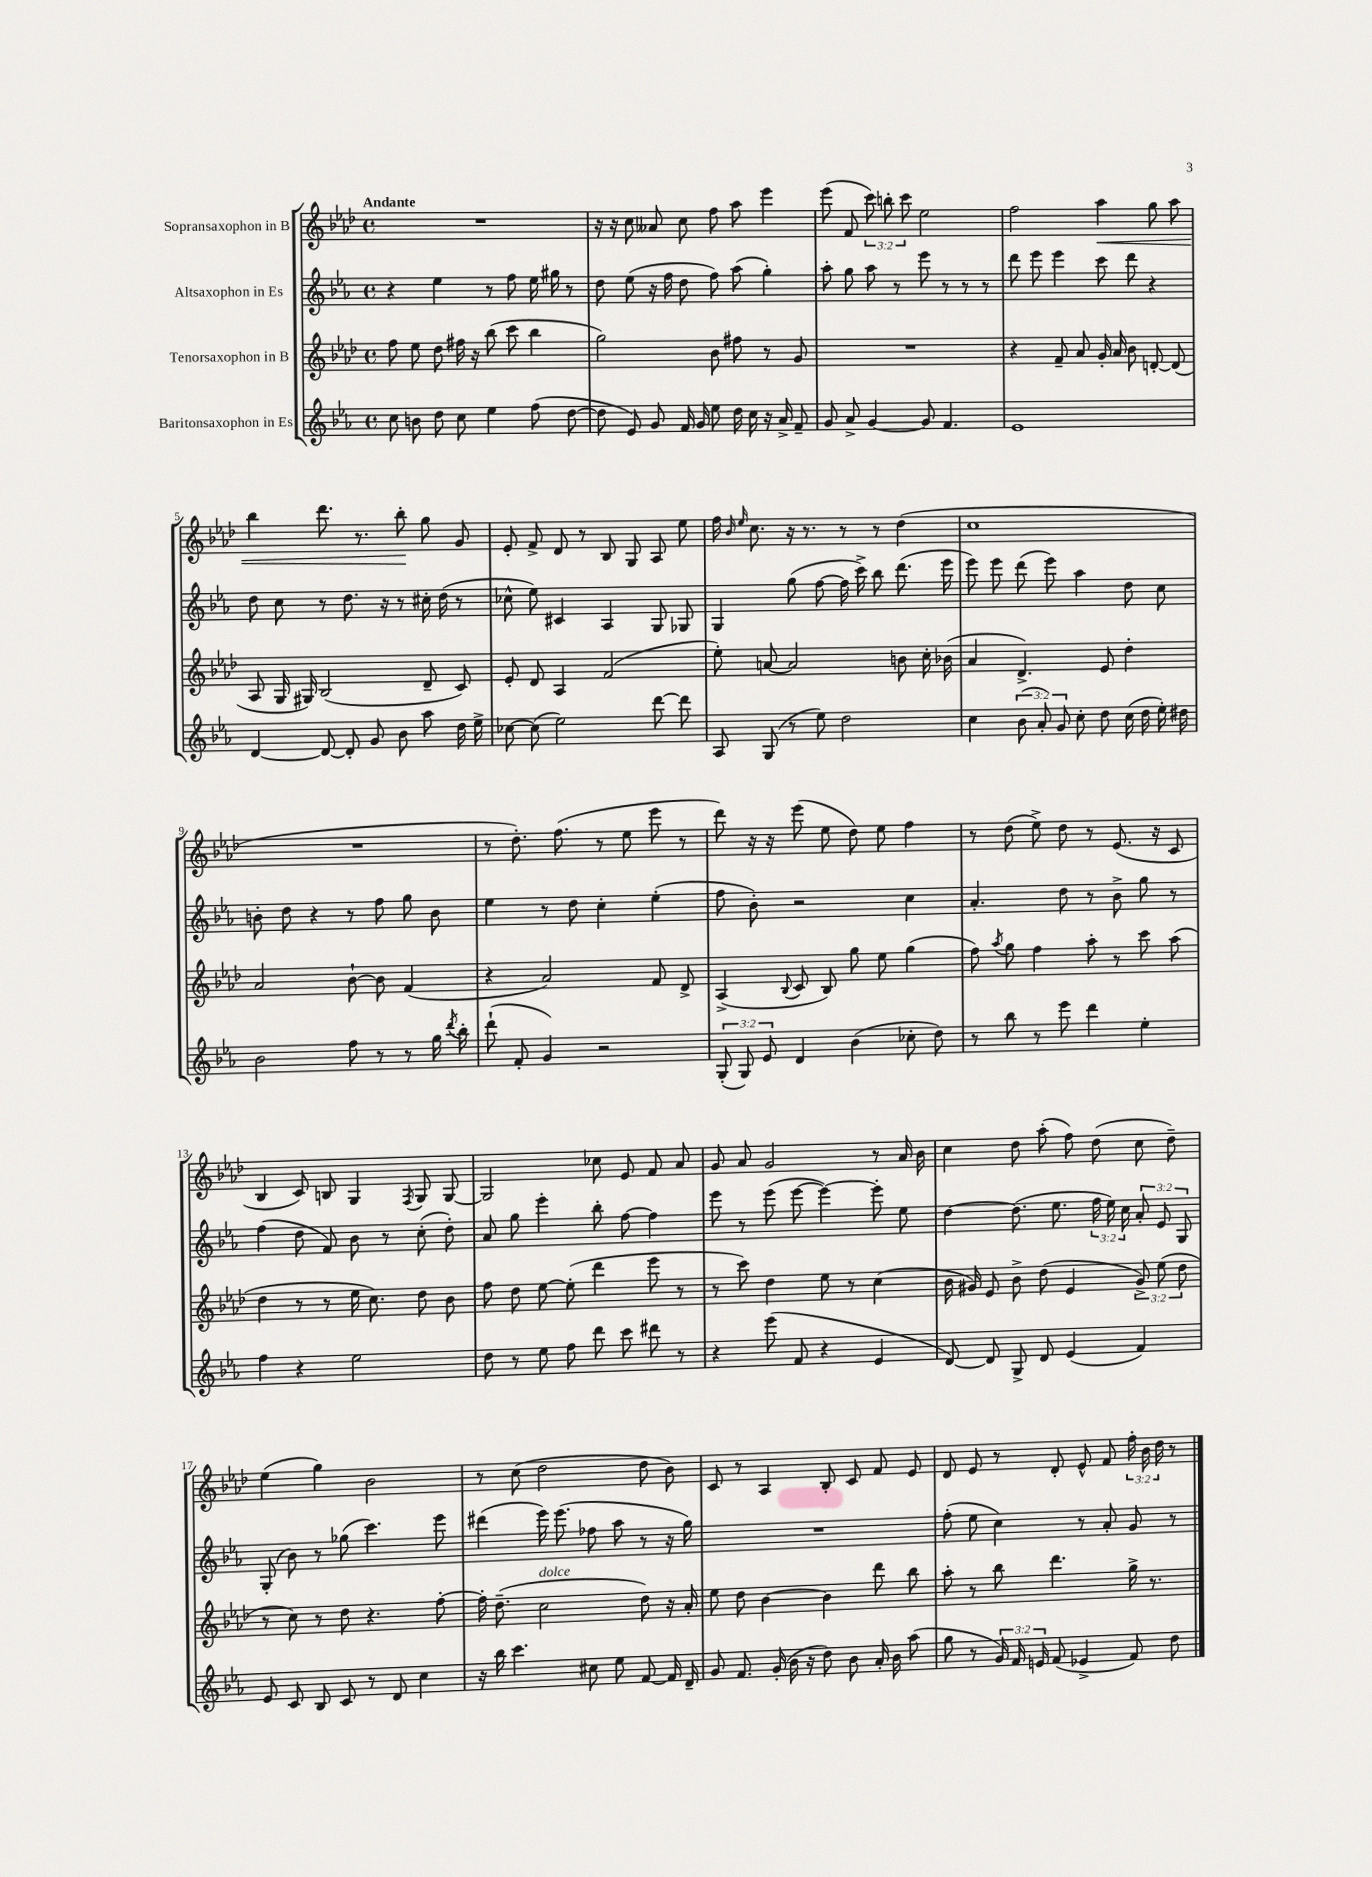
<<
\new StaffGroup <<
\new Staff = "s0" \with { instrumentName = "Sopransaxophon in B" } {
    \clef treble \key aes \major \defaultTimeSignature \time 4/4 \override Staff.TupletNumber.text = #tuplet-number::calc-fraction-text \tempo "Andante"
    \autoBeamOff R1 |
    r16 r16 c''8 aeses'8 c''8 f''8 aes''8 ees'''4 |
    ees'''8( f'8 \tuplet 3/2 { c'''8) b''8-. c'''8 } ees''2 |
    f''2 aes''4\< g''8 aes''8 |
    bes''4 des'''8. r8. bes''8-.\! g''8 g'8 |
    ees'8-. f'8-> des'8 r8 bes8 g8 aes8 ees''8 |
    f''16 \grace { bes'16 ees''16 } c''8. r16 r8. r8 r8 des''4( |
    c''1 |
    R1 |
    r8 des''8.-.) f''8.( r8 ees''8 ees'''8 r8 |
    des'''8) r16 r16 ees'''8( ees''8 des''8) ees''8 f''4 |
    r8 des''8( ees''8->) des''8 r8 ees'8.( r16 c'8 |
    bes4 c'8) b8 g4 \acciaccatura { f8 } g8 g8~ |
    g2 ces''8 ees'8 f'8 aes'8 |
    g'8 aes'8 g'2 r8 aes'16 bes'16 |
    c''4 des''8 aes''8-.( f''8) des''8( c''8 des''8--) |
    ees''4( g''4) bes'2 |
    r8 c''8( des''2 des''8 bes'8) |
    c'8 r8 aes4 bes8-. c'8 f'8 ees'8 |
    des'8 ees'8 r8 des'8-. ees'8-^ f'8 \tuplet 3/2 { f''16-. bes'16 des''16 } r8 \bar "|." |
}
\new Staff = "s1" \with { instrumentName = "Altsaxophon in Es" } {
    \clef treble \key ees \major \defaultTimeSignature \time 4/4 \override Staff.TupletNumber.text = #tuplet-number::calc-fraction-text
    \autoBeamOff r4 ees''4 r8 f''8 ees''16 gis''16 r8 |
    d''8 ees''8( r16 f''16 d''8 f''8) aes''8( g''4-.) |
    aes''8-. g''8 aes''8 r8 ees'''8 r8 r8 r8 |
    d'''8 ees'''8 ees'''4 c'''8 d'''8 r4 |
    d''8 c''8 r8 d''8. r16 r8 cis''16-. d''16( r8 |
    ces''8-^ ees''8) cis'4 aes4 g8 ges8 |
    g4 g''8( f''8~ f''16 c'''16->) bes''8 d'''8.( ees'''16 |
    ees'''8) ees'''8 d'''8( ees'''8) aes''4 d''8 c''8 |
    b'8-. d''8 r4 r8 f''8 g''8 b'8 |
    ees''4 r8 d''8 c''4-. ees''4-.( |
    f''8 bes'8-.) r2 c''4 |
    aes'4.-. d''8 r8 bes'8-> g''8 r8 |
    f''4( d''8 f'8) bes'8 r8 c''8-.( d''8-.) |
    aes'8 g''8 ees'''4-. bes''8-. f''8~ f''4 |
    ees'''8 r8 ees'''8( ees'''8~ ees'''4~) ees'''8-. ees''8 |
    d''4~ d''8.( ees''8. \tuplet 3/2 { f''16 ees''16) c''16 } \tuplet 3/2 { aes'8-. ees'8 g8 } |
    g8-.( bes'8) r8 ges''8( c'''4.) ees'''8 |
    dis'''4( ees'''16) ees'''8.( fes''8 aes''8 r8 r16 g''16) |
    R1 |
    f''8-.( ees''8 c''4) r8 aes'8-. g'8 r8 \bar "|." |
}
\new Staff = "s2" \with { instrumentName = "Tenorsaxophon in B" } {
    \clef treble \key aes \major \defaultTimeSignature \time 4/4 \override Staff.TupletNumber.text = #tuplet-number::calc-fraction-text
    \autoBeamOff f''8 ees''8 des''8 fis''16 r16 bes''8( c'''8 bes''4 |
    g''2) bes'8 fis''8 r8 g'8 |
    R1 |
    r4 f'8-- aes'8 g'16-. aes'16 bes'8 d'8~-. d'8( |
    aes8 g16 gis16) bes2( des'8-- c'8) |
    ees'8-. des'8 aes4 f'2( |
    ees''8-.) a'8~ a'2 b'8 c''16-. bes'16( |
    aes'4 des'4.->) ees'8 des''4-. |
    aes'2 bes'8~-! bes'8 f'4( |
    r4 aes'2) f'8 des'8-> |
    aes4->( \appoggiatura { bes8 } c'8 bes8) g''8 ees''8 g''4( |
    f''8) \acciaccatura { aes''8 } g''8 f''4 aes''8-. r8 c'''8 aes''8( |
    des''4 r8 r8 ees''16 c''8.) des''8 bes'8 |
    f''8 des''8 ees''8~ ees''8-.( des'''4 ees'''8 r8 |
    r8 c'''8) des''4 ees''8 r8 c''4( |
    bes'16 gis'16) ees'8 bes'8-> des''8( ees'4 \tuplet 3/2 { gis'8->) ees''8( des''8 } |
    r8 c''8) r8 des''8 r4. f''8~-. |
    f''16-. des''8.--( c''2^\markup { \italic "dolce" } des''8) r16 aes'16-. |
    ees''8 des''8 bes'4~ bes'4 des'''8 bes''8 |
    aes''8-. r8 bes''8 des'''4. g''16-> r8. \bar "|." |
}
\new Staff = "s3" \with { instrumentName = "Baritonsaxophon in Es" } {
    \clef treble \key ees \major \defaultTimeSignature \time 4/4 \override Staff.TupletNumber.text = #tuplet-number::calc-fraction-text
    \autoBeamOff c''8 b'8 d''8 c''8 ees''4 f''8( d''8~ |
    d''8 ees'8) g'8 f'16 g'16 ees''8 d''16 c''16 r16 aes'16-> f'8-- |
    g'8 aes'8-> g'4~ g'8 f'4. |
    ees'1 |
    d'4~ d'8~ d'8-. g'8 bes'8 aes''8 d''16 ees''16-> |
    ces''8~ ces''8( ees''2) d'''8~ d'''8 |
    aes8 g8( r8 ees''8) d''2 |
    c''4 \tuplet 3/2 { bes'8( aes'8-.) g'8 } c''8-. d''8 c''16( d''16 ees''16-.) dis''16 |
    bes'2 f''8 r8 r8 g''16 \acciaccatura { d'''8 } bes''16-. |
    d'''8-!( f'8-. g'4) r2 |
    \tuplet 3/2 { g8-.( g8) ees'8 } d'4 bes'4( ces''8-. d''8) |
    r8 bes''8 r8 ees'''8 d'''4 ees''4-. |
    f''4 r4 ees''2 |
    d''8 r8 ees''8 f''8 d'''8 c'''8 dis'''8 r8 |
    r4 ees'''8( f'8 r4 ees'4 |
    d'8~) d'8 g8-> d'8 ees'4( f'4) |
    ees'8 c'8 bes8 c'8 r8 d'8 c''4 |
    r16 bes''16 c'''4. cis''8 ees''8 f'8~ f'16 d'16-- |
    g'8 f'8. g'16-.( bes'16 r16 d''8) bes'8 aes'16-. bes'16 aes''8( |
    g''8 r8 \tuplet 3/2 { g'16) f'16 e'16 } f'8( ees'4-> f'8) d''8 \bar "|." |
}
>>
>>
